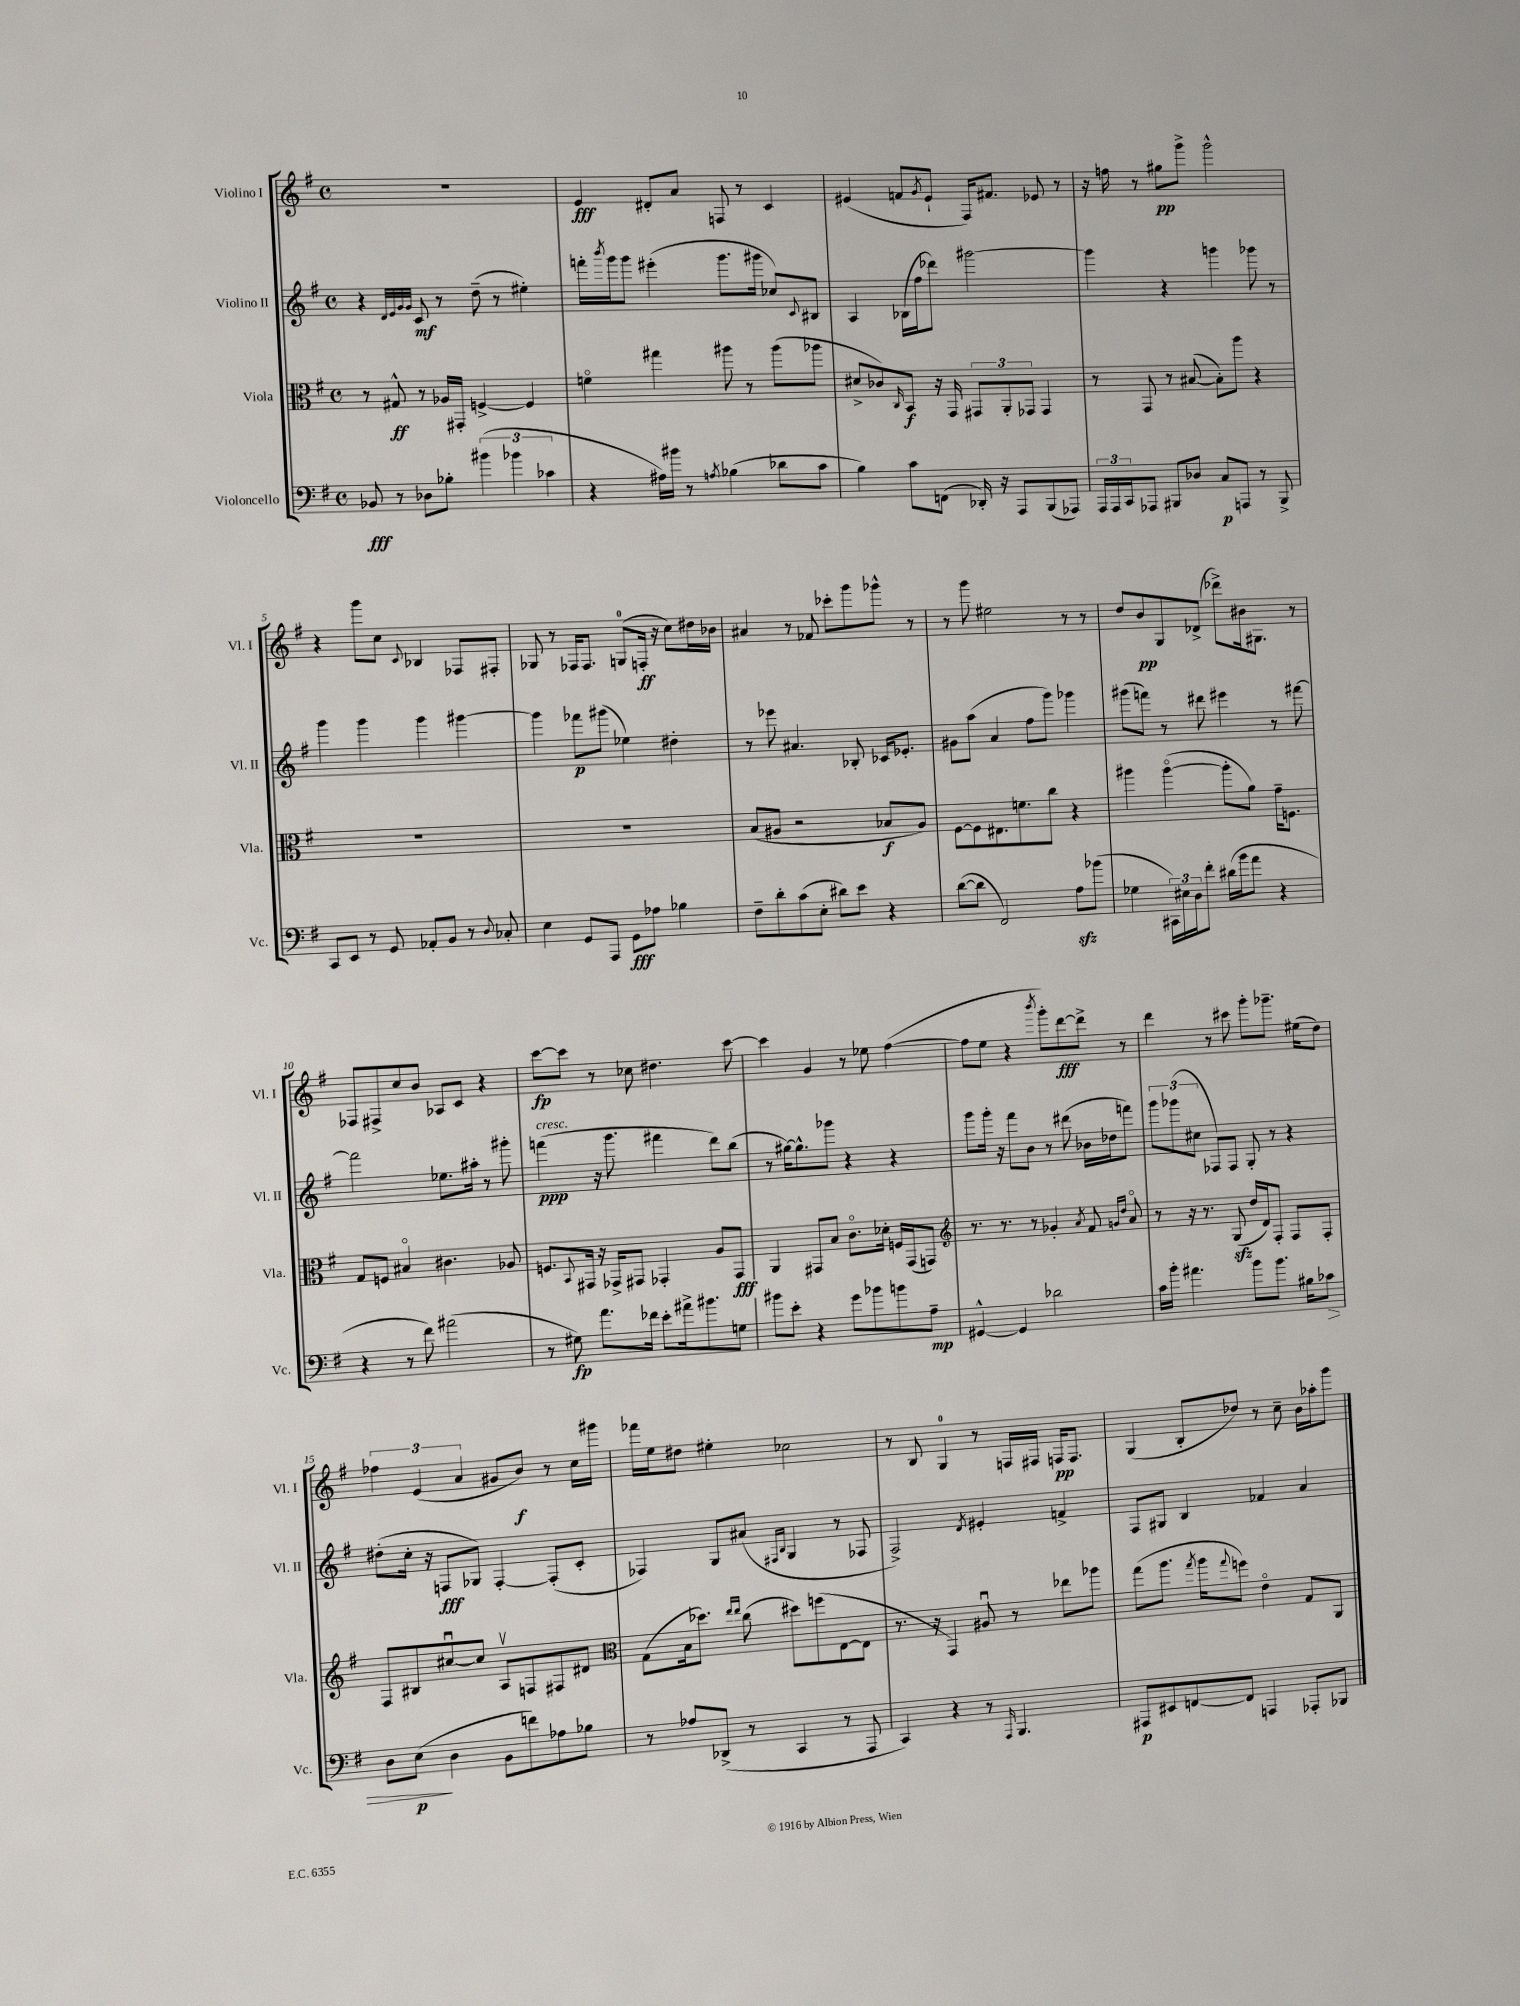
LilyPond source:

<<
\new StaffGroup <<
\new Staff = "s0" \with { instrumentName = "Violino I" shortInstrumentName = "Vl. I" } {
    \clef treble \key g \major \defaultTimeSignature \time 4/4
    R1 |
    e'4\fff dis'8-. a'8 f8 r8 c'4 |
    eis'4( f'8 \acciaccatura { g'8 } eis'8-! fis16) fis'8. ees'8 r8 |
    r16 f''16 r8 gis''8\pp g'''8-> g'''2-^ |
    r4 g'''8 c''8 \appoggiatura { c'8 } bes4 fes8 fis8-. |
    ges8 r8 fes16 fes8. g8-0( f16-.\ff r16 c''8) dis''16 bes'16 |
    ais'4 r8 fes'8 ces'''8-. g'''8 ges'''8-^ r8 |
    r8 g'''8 eis''2 r8 r8 |
    d''8 b'8\pp g8 des'8->( des'''8->) bis'16 gis8. r8 |
    fes8 fis8-> c''8 b'8 aes8 c'8 r4 |
    c'''8~\fp c'''8 r8 ces''8 dis''4. c'''8~ |
    c'''4 g'4 r8 ees''8 fis''4~( |
    fis''8 e''8 r4 \acciaccatura { b'''8 } g'''8-.) d'''8~\fff d'''8-> r8 |
    d'''4 r8 cis'''8 g'''8-. ges'''8.-- eis''16( d''8) |
    \tuplet 3/2 { fes''4 e'4( a'4 } gis'8 b'8\f) r8 c''16 gis'''16 |
    fes'''16 e''16 dis''8 eis''4-. ces''2 |
    r8 b8 g4-0 r8 f16 fis16 f16\pp f8. |
    g4( b8-. des''8) r8 c''8-- b'16 aes''16-. g'''8 \bar "|." |
}
\new Staff = "s1" \with { instrumentName = "Violino II" shortInstrumentName = "Vl. II" } {
    \clef treble \key g \major \defaultTimeSignature \time 4/4
    r4 \grace { d'32 e'32 g'32 g'32 } c'8\mf r8 d''8--( r8 eis''4-.) |
    f'''16-. \acciaccatura { b'''8 } g'''16 g'''8 eis'''4-.( g'''8. gis'''16 ces''8) \appoggiatura { c'8 } bis8 |
    a4 bes16( fis''16 des'''8) gis'''2~ |
    gis'''4 r4 g'''4 ges'''8 r8 |
    g'''4 g'''4 g'''4 gis'''4~ |
    gis'''4 fes'''8\p gis'''8( ees''4) dis''4-. |
    r8 ees'''8 ais'4. bes8-. ces'16 ees'8.-. |
    gis'8 a''8( a'4 fis''8 g'''8) ges'''4 |
    gis'''8( f'''8) r8 dis'''8 eis'''4 r8 fis'''8~ |
    fis'''2 ees''8. ais''16-. r8 gis'''8-. |
    f'''4\ppp^\markup { \italic "cresc." }( r16 g'''8. fis'''4 d'''8) b''8( |
    r8 gis''16~) gis''8.-^ ges'''8 r4 r4 |
    g'''8 g'''16-. r16 fis'''8 b'8 r8 dis'''8( bes'16 des''16 f'''8) |
    \tuplet 3/2 { g'''8 ges'''8( cis''8 } fes8) fes8 g8-. r8 r4 |
    dis''8-.( c''16-. r16 f8\fff ges8) f4~-. f8-.( c'8-. |
    fes4) g8 ais'8( \grace { fis16 b16 } g4 r8 fes8 |
    fis2->) \acciaccatura { d'8 } eis'4-. f'4-> |
    fis8 gis8 b4 fes'4 a'4 \bar "|." |
}
\new Staff = "s2" \with { instrumentName = "Viola" shortInstrumentName = "Vla." } {
    \clef alto \key g \major \defaultTimeSignature \time 4/4
    r8 gis8-^\ff r8 aes16 gis,16-. f4~-> f4 |
    f'4\flageolet gis''4 ais''8 r8 ais''8( aes''8 |
    dis'8-> ces'8) \grace { c16 } b,8\f r16 g,16 \tuplet 3/2 { gis,8 a,8-. ges,8 } ges,4 |
    r8 g,8 r8 bis8~( bis8-.) a''8 r4 |
    R1 |
    R1 |
    b8( ais8 r2 bes8\f ais8) |
    fis8~ fis8 eis8. f'8. c''8 r4 |
    ais''4 ais''4~\flageolet( ais''8-. a'8) g'16-- f8. |
    g8 f8 bis4\flageolet cis'4. aes8 |
    f8. \appoggiatura { b,8 } gis,16 r16 ges,16-> gis,8 ges,4-. a8 ges,8\fff |
    a,4 gis,8 b8 c'8.\flageolet des'16-. f16 gis,16( g,8) |
    \clef treble r8. r8. r8 ges'4-. \acciaccatura { a'8 } fis'8 \grace { g'16 d''16 } a'8\flageolet |
    r8 r16 r8. g8\sfz( d''16 d'16) fis8-. fis8 fis8-. |
    fis8 bis8 cis''8~\downbow cis''8 a8\upbow f8 fis8 dis'8 |
    \clef alto g8( b16 des''8.) \grace { e''16 e''16 } c''8( dis''8) f''8( e8~ e8 |
    r8. r16 g,4) ais8\downbow r8 ees''8 aes''8 |
    g''8( a''8. \acciaccatura { g''8 } a''16 \appoggiatura { g''8 } f''8) e'4\flageolet g8 a,8 \bar "|." |
}
\new Staff = "s3" \with { instrumentName = "Violoncello" shortInstrumentName = "Vc." } {
    \clef bass \key g \major \defaultTimeSignature \time 4/4
    bes,8\fff r8 des8 bes8-. \tuplet 3/2 { bis'4( bes'4 ces'4 } |
    r4 ais16) bis'16 r8 \acciaccatura { a8 } bes4( des'8 c'8 |
    b4) c'8 f,8( des,16-.) r16 a,,8 b,,8( aes,,8) |
    \tuplet 3/2 { a,,16 a,,16 c,16 } aes,,8 bis,,8 des8 c8\p a,,8 r8 bis,,8-> |
    c,8 e,8 r8 g,8 aes,8-. b,8 r8 \appoggiatura { d8 } ces8-. |
    e4 g,8 a,,8 g,8\fff aes8 bes4 |
    fis8-- d'8-. c'8( e8-. dis'8) e'8 r4 |
    d'8~( d'8 fis,2) a8\sfz bes'8( |
    ges4 \tuplet 3/2 { cis,16) eis16 d16 } fis'8-. dis'16( b'16 a'8 r4 |
    r4 r8 fis'8) ais'2( |
    r8 gis8\fp) a'8. fes'16 e'8-. ais'16-> bis'8. g8 |
    bis'8 e'8-. r4 g'8 bes'8 b'8 a8--\mp |
    gis,4~-^ gis,4 des'2 |
    c'16 b'16-. ais'4. b'8 b'8. bis16 ces'8\> |
    d8 e8\p\!( d4 b,8 f'8) aes8 bes8 |
    r8 aes8 des,8->( r8 c,4 r8 a,,8 |
    c,4) r4 r8 \grace { a,,16 } b,,4. |
    ais,,8\p eis,8 f,8~ f,8 a,,4 aes,,8-. bes,,8 \bar "|." |
}
>>
>>
